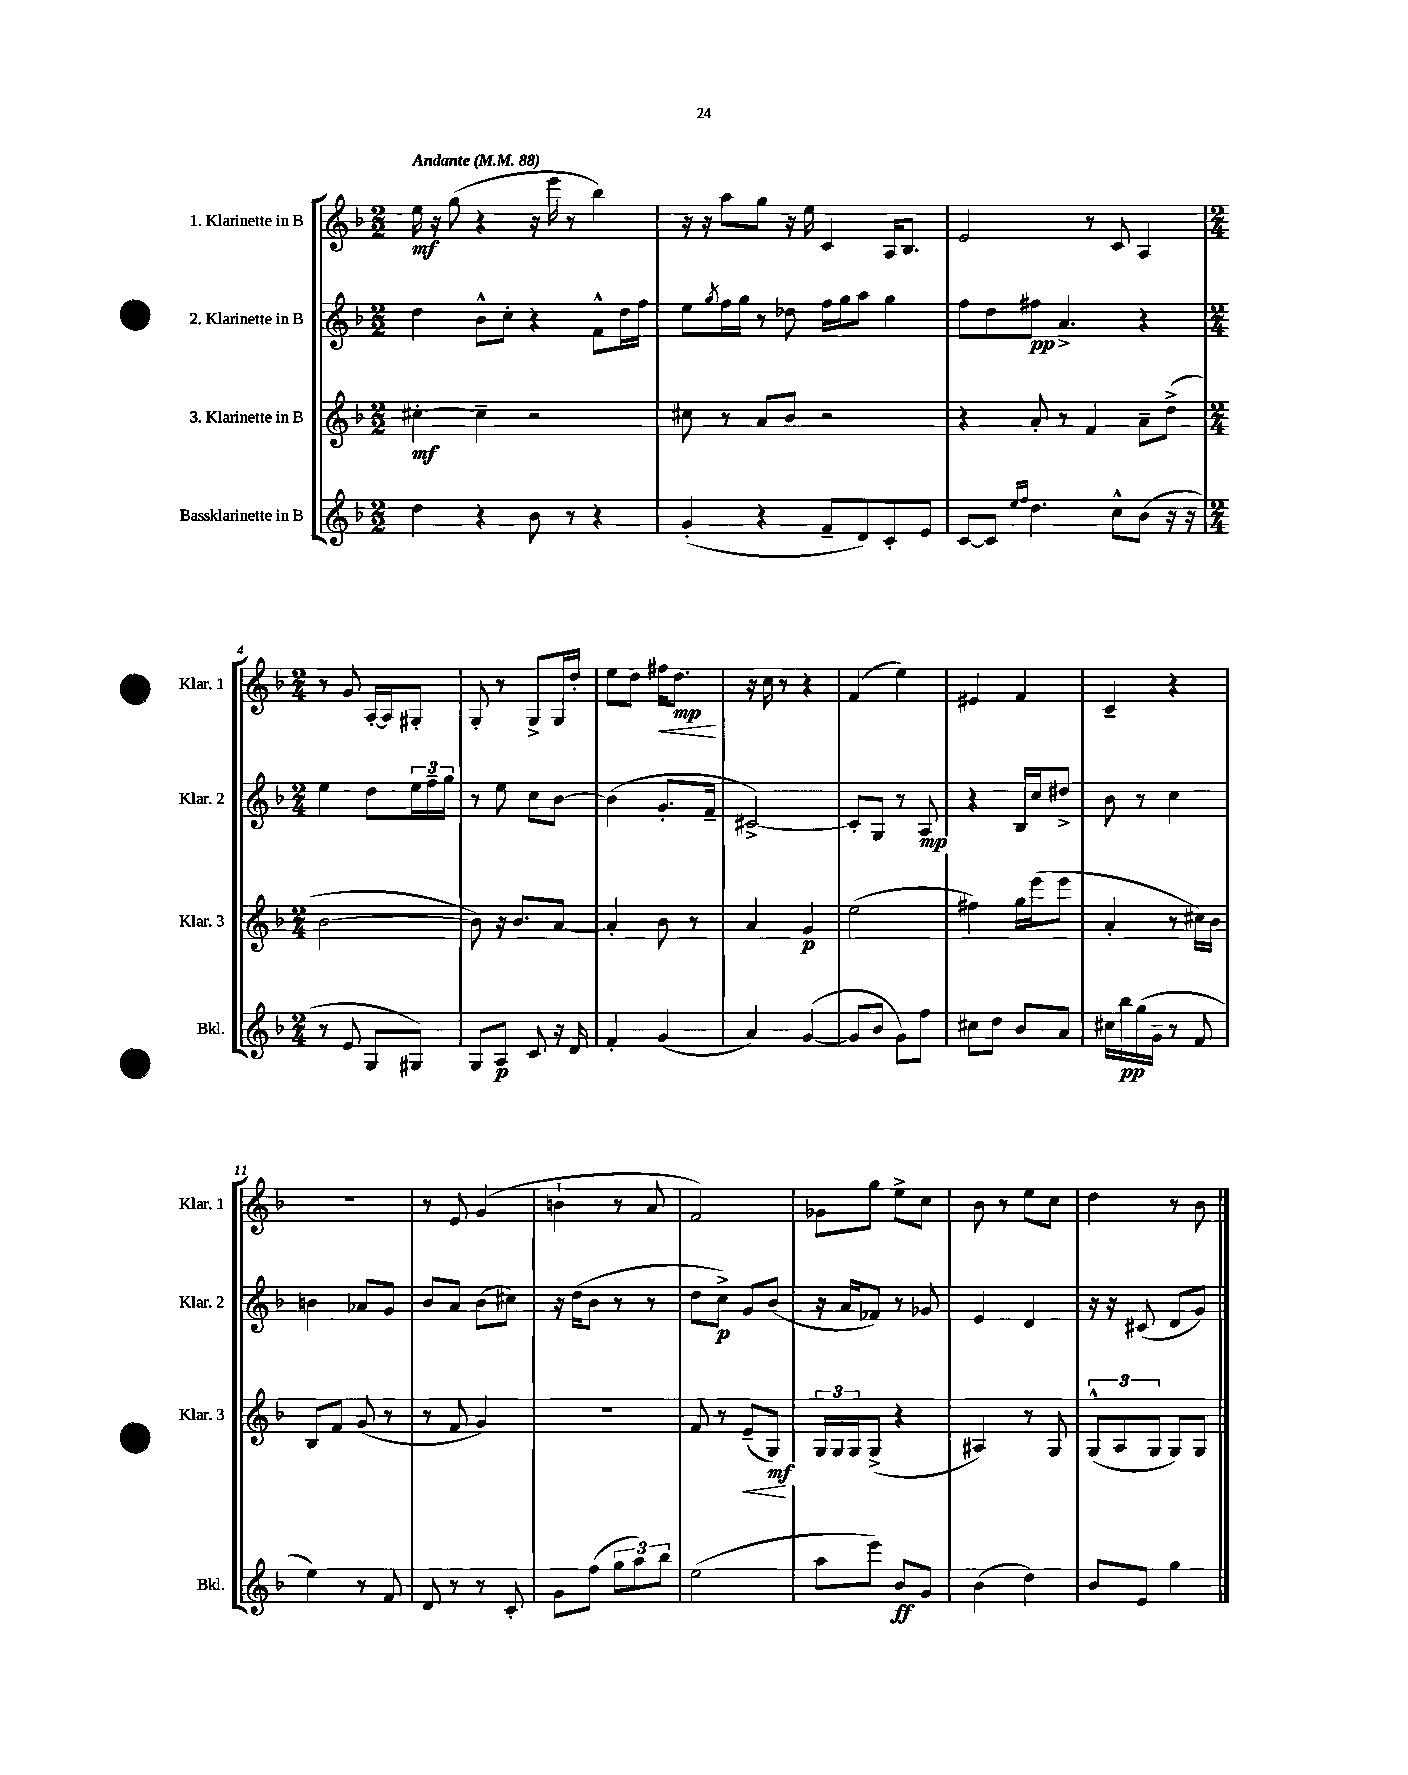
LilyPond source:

<<
\new StaffGroup <<
\new Staff = "s0" \with { instrumentName = "1. Klarinette in B" shortInstrumentName = "Klar. 1" } {
    \clef treble \key f \major \numericTimeSignature \time 2/2 \tempo "Andante" 4 = 88
    e''16\mf r16 g''8( r4 r16 e'''16 r8 bes''4) |
    r16 r16 a''8 g''8 r16 e''16 c'4 a16 bes8. |
    e'2 r8 c'8 a4 |
    \numericTimeSignature \time 2/4 r8 g'8 a16~-. a16 gis8-. |
    g8-. r8 g8-> g16 d''16-. |
    e''8 d''8 fis''16\< d''8.\mp\! |
    r16 c''16 r8 r4 |
    f'4( e''4) |
    eis'4 f'4 |
    c'4-- r4 |
    r2 |
    r8 e'8 g'4( |
    b'4-! r8 a'8 |
    f'2) |
    ges'8 g''8 e''8-> c''8 |
    bes'8 r8 e''8 c''8 |
    d''4 r8 bes'8 \bar "|." |
}
\new Staff = "s1" \with { instrumentName = "2. Klarinette in B" shortInstrumentName = "Klar. 2" } {
    \clef treble \key f \major \numericTimeSignature \time 2/2
    d''4 bes'8-^ c''8-. r4 f'8-^ d''16 f''16 |
    e''8 \acciaccatura { g''8 } f''16 g''16 r8 des''8 f''16 g''16 a''8 g''4 |
    f''8 d''8 fis''8\pp a'4.-> r4 |
    \numericTimeSignature \time 2/4 e''4 d''8 \tuplet 3/2 { e''16 f''16-- g''16 } |
    r8 e''8 c''8 bes'8~ |
    bes'4( g'8.-. f'16-- |
    cis'2~->) |
    cis'8-. g8 r8 a8\mp |
    r4 bes16 c''16 dis''8-> |
    bes'8 r8 c''4 |
    b'4 aes'8 g'8 |
    bes'8 a'8 bes'8( cis''8) |
    r16 d''16( bes'8 r8 r8 |
    d''8 c''8->\p) g'8 bes'8( |
    r16 a'16 fes'8) r8 ges'8 |
    e'4 d'4 |
    r16 r16 cis'8( d'8 g'8) \bar "|." |
}
\new Staff = "s2" \with { instrumentName = "3. Klarinette in B" shortInstrumentName = "Klar. 3" } {
    \clef treble \key f \major \numericTimeSignature \time 2/2
    cis''4~-.\mf cis''4-- r2 |
    cis''8 r8 a'8 bes'8 r2 |
    r4 a'8-. r8 f'4 a'8-- d''8->( |
    \numericTimeSignature \time 2/4 bes'2~ |
    bes'8) r16 bes'8. a'8~ |
    a'4-. bes'8 r8 |
    a'4 g'4\p |
    e''2( |
    fis''4) g''16 e'''16( e'''8 |
    a'4-. r8 cis''16) bes'16 |
    bes8 f'8 g'8( r8 |
    r8 f'8 g'4) |
    R2 |
    f'8 r8 e'8--\<( g8\mf\!) |
    \tuplet 3/2 { g16 g16 g16 } g8->( r4 |
    ais4) r8 g8 |
    \tuplet 3/2 { g8-^( a8 g8 } g8) g8 \bar "|." |
}
\new Staff = "s3" \with { instrumentName = "Bassklarinette in B" shortInstrumentName = "Bkl." } {
    \clef treble \key f \major \numericTimeSignature \time 2/2
    d''4 r4 bes'8 r8 r4 |
    g'4-.( r4 f'8-- d'8) c'8-. e'8 |
    c'8~ c'8 \grace { e''16 f''16 } d''4. c''8-^ bes'8( r16 r16 |
    \numericTimeSignature \time 2/4 r8 e'8 g8 gis8) |
    g8 a8\p c'8 r16 d'16 |
    f'4-. g'4( |
    a'4) g'4~( |
    g'8 bes'8 g'8) f''8 |
    cis''8 d''8 bes'8 a'8 |
    cis''16 bes''16\pp g''16( g'16-- r8 f'8 |
    e''4) r8 f'8 |
    d'8 r8 r8 c'8-. |
    g'8 f''8( \tuplet 3/2 { g''8 a''8) bes''8 } |
    e''2( |
    a''8 e'''8) bes'8\ff g'8 |
    bes'4( d''4) |
    bes'8 e'8 g''4 \bar "|." |
}
>>
>>
